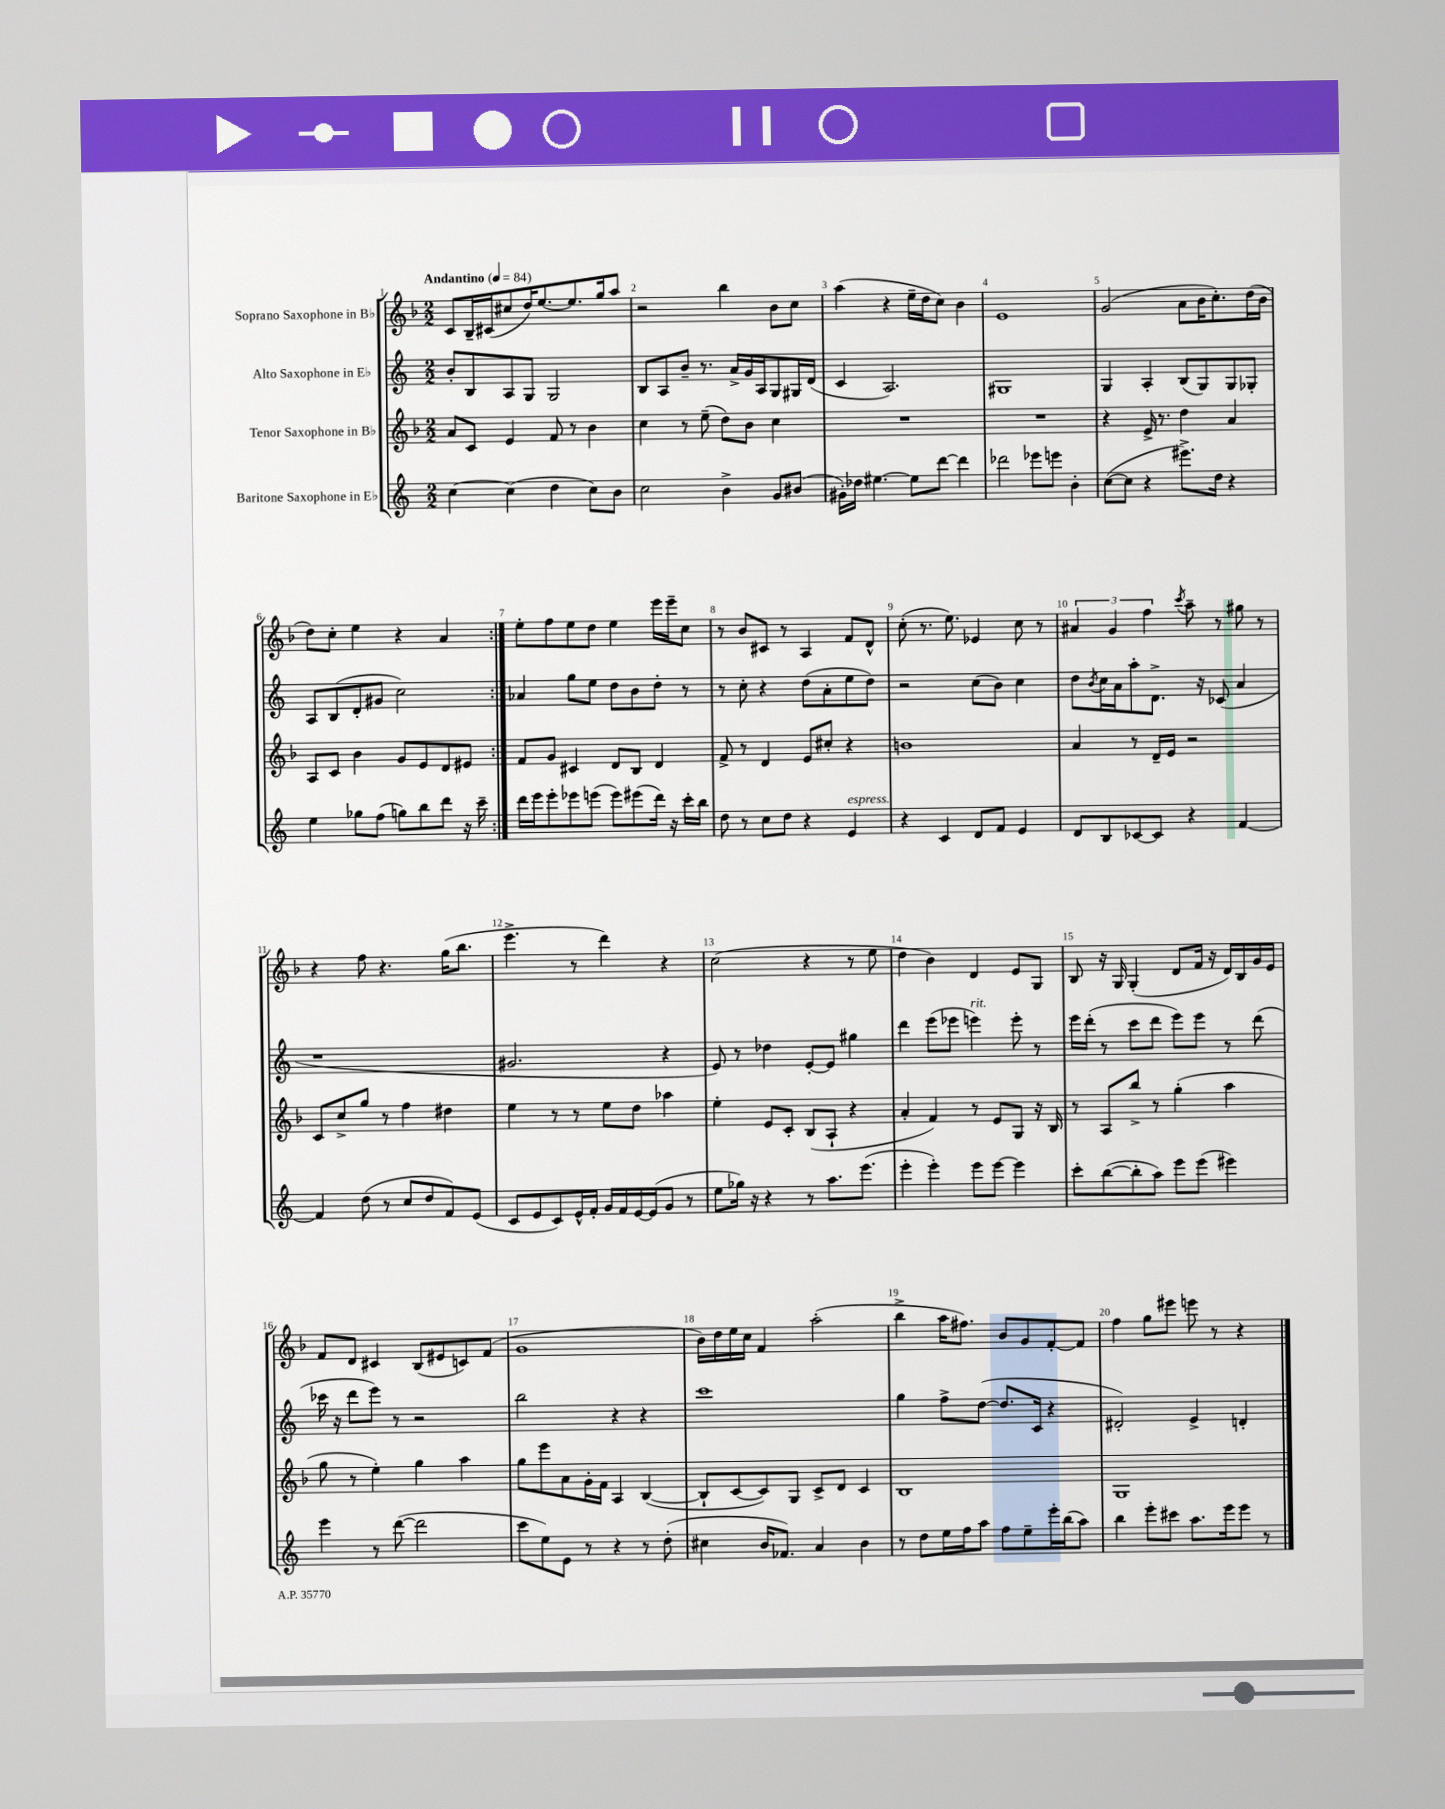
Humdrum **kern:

**kern	**kern	**kern	**kern
*staff4	*staff3	*staff2	*staff1
*clefG2	*clefG2	*clefG2	*clefG2
*k[]	*k[b-]	*k[]	*k[b-]
*M2/2	*M2/2	*M2/2	*M2/2
*MM84	*MM84	*MM84	*MM84
[4cc\	8a/L	8b'/L	8c/L
.	8c/J	8B/	16B-~/L
.	.	.	(16c#/J
(4cc\]	4e/	8A/	8cc#/
.	.	8G/J	16dd/K)
.	.	.	[8.ee/
4dd\	8f/	2G/	.
.	8r	.	8.ee/]
8cc\L)	4b-\	.	.
.	.	.	16gg/k
8b\J	.	.	8aa/J
=	=	=	=
2cc\	4cc\	8B/L	2r
.	.	8A/	.
.	8r	8b~/J	.
.	(8ee~\	8.r	.
4b^\	8dd\L)	.	4bb-\
.	.	16a^/LL	.
.	8b-\J	16g/	.
.	.	16A/J	.
8g/L	4cc\	8G/	8b-\L
(8b#/J	.	16G#/L	8cc\J
.	.	(16d/JJ	.
=	=	=	=
16g#'\LL)	1r	4c/	(4aa\
16dd-\JJ	.	.	.
[4.ee#\	.	.	.
.	.	2.A/)	4r
8ee#\]L	.	.	16ee~\LL
.	.	.	16dd\J
[8ddd\J	.	.	8cc\J)
4ddd\]	.	.	4b-\
=	=	=	=
2ddd-\	1r	1G#	1e
8eee-\L	.	.	.
8eee\J	.	.	.
4b'\	.	.	.
=	=	=	=
([8cc\L	4r	4G/	(2g/
8cc\]J	.	.	.
4r	16e^/	4A'/	.
.	8.r	.	.
8.eee#^\L)	4dd\	(8B/L	8a\L
.	.	8G/)	16b-\K
16dd\Jk	.	.	8.cc'\)
4r	4a/	8G/	.
.	.	8G-'/J	(16dd\L
.	.	.	16b-\JJ
=	=	=	=
4ee\	8A/L	8A/L	8dd\L)
.	8c/J	(8B/	8cc'\J
8gg-\L	4b-\	8d'/	4ee\
(8ff\J	.	8g#/J	.
8gg\L)	8g/L	2cc\)	4r
8bb\	8e/	.	.
8ddd\J	8d/	.	4a/
16r	8e#/J	.	.
16ccc~\	.	.	.
=:|!	=:|!	=:|!	=:|!
16ddd\LL	8f/L	4a-/	8ee'\L
16eee\J	.	.	.
8eee'\	8g/J	.	8ff\
8eee-\	4c#/	8gg\L	8ee\
(8eee\J	.	8ee\J	8dd\J
8eee\L)	8d/L	8dd\L	4ee\
(8eee#\	8B-/J	8b\	.
16ddd\Jk)	4d/	8dd'\J	16eee\LL
16r	.	.	16eee~\J
16ccc'\LL	.	8r	8cc\J
16bb\JJ	.	.	.
=	=	=	=
8dd\	8f^/	8r	8r
8r	8r	8cc'\	8b-/L
8cc\L	4d/	4r	8c#/J
8dd\J	.	.	8r
4r	8e/L	(8dd\L	4A/
.	8cc#'/J	8a'\	.
4e/	4r	8ee\	8f/L
.	.	8dd\J)	8d^^/J
=	=	=	=
4r	1b	2r	(8cc'\
.	.	.	8.r
4c/	.	.	.
.	.	.	8.ee\)
8d/L	.	(8cc\L	4e-/
8f/J	.	8b\J)	.
4e/	.	4cc\	8cc\
.	.	.	8r
=	=	=	=
8d/L	4a/	8dd\L	6a#/
.	.	8qb/	.
8B/	.	16cc\L	.
.	.	.	6g/
.	.	16a\J	.
[8c-/	8r	8aa'\	.
.	.	.	6ff\
8c-/]J	16d~/LL	8.d^\J	.
.	16e/JJ	.	.
.	.	.	8qccc/
4r	2r	.	8aa~\
.	.	16r	.
.	.	(8c-/	8r
[4f/	.	4a/	8gg#\
.	.	.	8r
=	=	=	=
4f/]	8c/L	1r	4r
.	8cc^/	.	.
(8dd\	8gg/J	.	8ff\
8r	8r	.	4.r
8cc/L	4ff\	.	.
8dd/	.	.	.
8f/)	4dd#\	.	(16gg\LK
.	.	.	8.bb-\J
(8e/J	.	.	.
=	=	=	=
8c/L	4ee\	2.g#/	4.eee^\
8e/	.	.	.
8c/)	8r	.	.
16e^^/L	8r	.	8r
16f'/JJ	.	.	.
16g/LL	8ee\L	.	4ddd\)
16f/	.	.	.
[16e/	8dd\J	.	.
(16e/]J	.	.	.
8g/J	4aa-\	4r	4r
8r	.	.	.
=	=	=	=
8ee\L	4ee'\	8e/)	(2cc\
16gg-\Jk)	.	8r	.
16r	.	.	.
4r	8e/L	4dd-\	.
.	8c'/J	.	.
8r	(8B-/L	[8e'/L	4r
8.aa\L	8A`/J	8e/]J	.
.	4r	4gg#\	8r
(8.eee\J	.	.	.
.	.	.	8ee\
=	=	=	=
4eee'\	4a'/	4ddd\	4dd\
4eee'\)	4f/)	(8eee\L	4b-\)
.	.	8eee-\J	.
8eee\L	8r	4eee\)	4d/
[8eee\J	8e/L	.	.
4eee\]	8G/J	8eee'\	8e/L
.	16r	8r	8G/J
.	16B-/	.	.
=	=	=	=
8ccc'\L	8r	16eee\LL	8B-/
.	.	(16ddd'\JJ	.
([8bb\	8A/L	8r	16r
.	.	.	16G/
8bb'\]	8bb-^/J	8ccc\L	(4G'/
8aa\J)	8r	8ddd\J	.
8eee\L	(4gg'\	8eee\L)	8d/L
(8eee\J	.	8eee\J	16f/Jk
.	.	.	16r
4eee#\)	4aa\	8r	16d/LL)
.	.	.	16B-/
.	.	(8ddd\	16g/
.	.	.	16e/JJ
=	=	=	=
4eee\	8gg\	16ccc-\	8f/L
.	.	16r	.
.	8r	8ddd\L	8d/J
8r	4ee'\)	8eee\J)	4c#/
([8ddd\	.	8r	.
2ddd\]	4gg\	2r	(8B-/L
.	.	.	8e#/
.	4aa\	.	8c/)
.	.	.	(8f/J
=	=	=	=
8ccc\L	8gg\L	2bb\	1g
8ee\)	8eee\	.	.
8e\J	8a\	.	.
8r	16g'\L	.	.
.	16f\JJ	.	.
4r	4A/	4r	.
8r	([4B-/	4r	.
(8dd'\	.	.	.
=	=	=	=
4cc#\	8B-`/]L	1ccc	16b-\LL)
.	.	.	16dd\
.	[8c/	.	16ee\
.	.	.	16cc\JJ
16b/LK	8c/])	.	4f/
8.f-/J)	.	.	.
.	8G/J	.	.
4a/	8c^/L	.	(2aa'\
.	8d/J	.	.
4b\	4c/	.	.
=	=	=	=
8r	1B-	4gg\	4bb-^\
8dd\L	.	.	.
16ee\L	.	8ff^\L	16aa\LK
16ff\J	.	.	8.ff#\J)
8aa\J	.	([8dd\J	.
8ff\L	.	8.dd/]L	8b-/L
8ee~\	.	.	8g/
.	.	16c/Jk	.
16eee'\L	.	4r	[8f'/
(16bb\J	.	.	.
8aa\J)	.	.	8f/]J
=	=	=	=
4bb\	1G	2d#'/)	4ff\
8eee'\L	.	.	8gg\L
8ccc#\J	.	.	8eee#\J
8.aa\L	.	4e^/	8eee\
.	.	.	8r
16eee\k	.	.	.
8eee\J	.	4d'/	4r
8r	.	.	.
==	==	==	==
*-	*-	*-	*-
